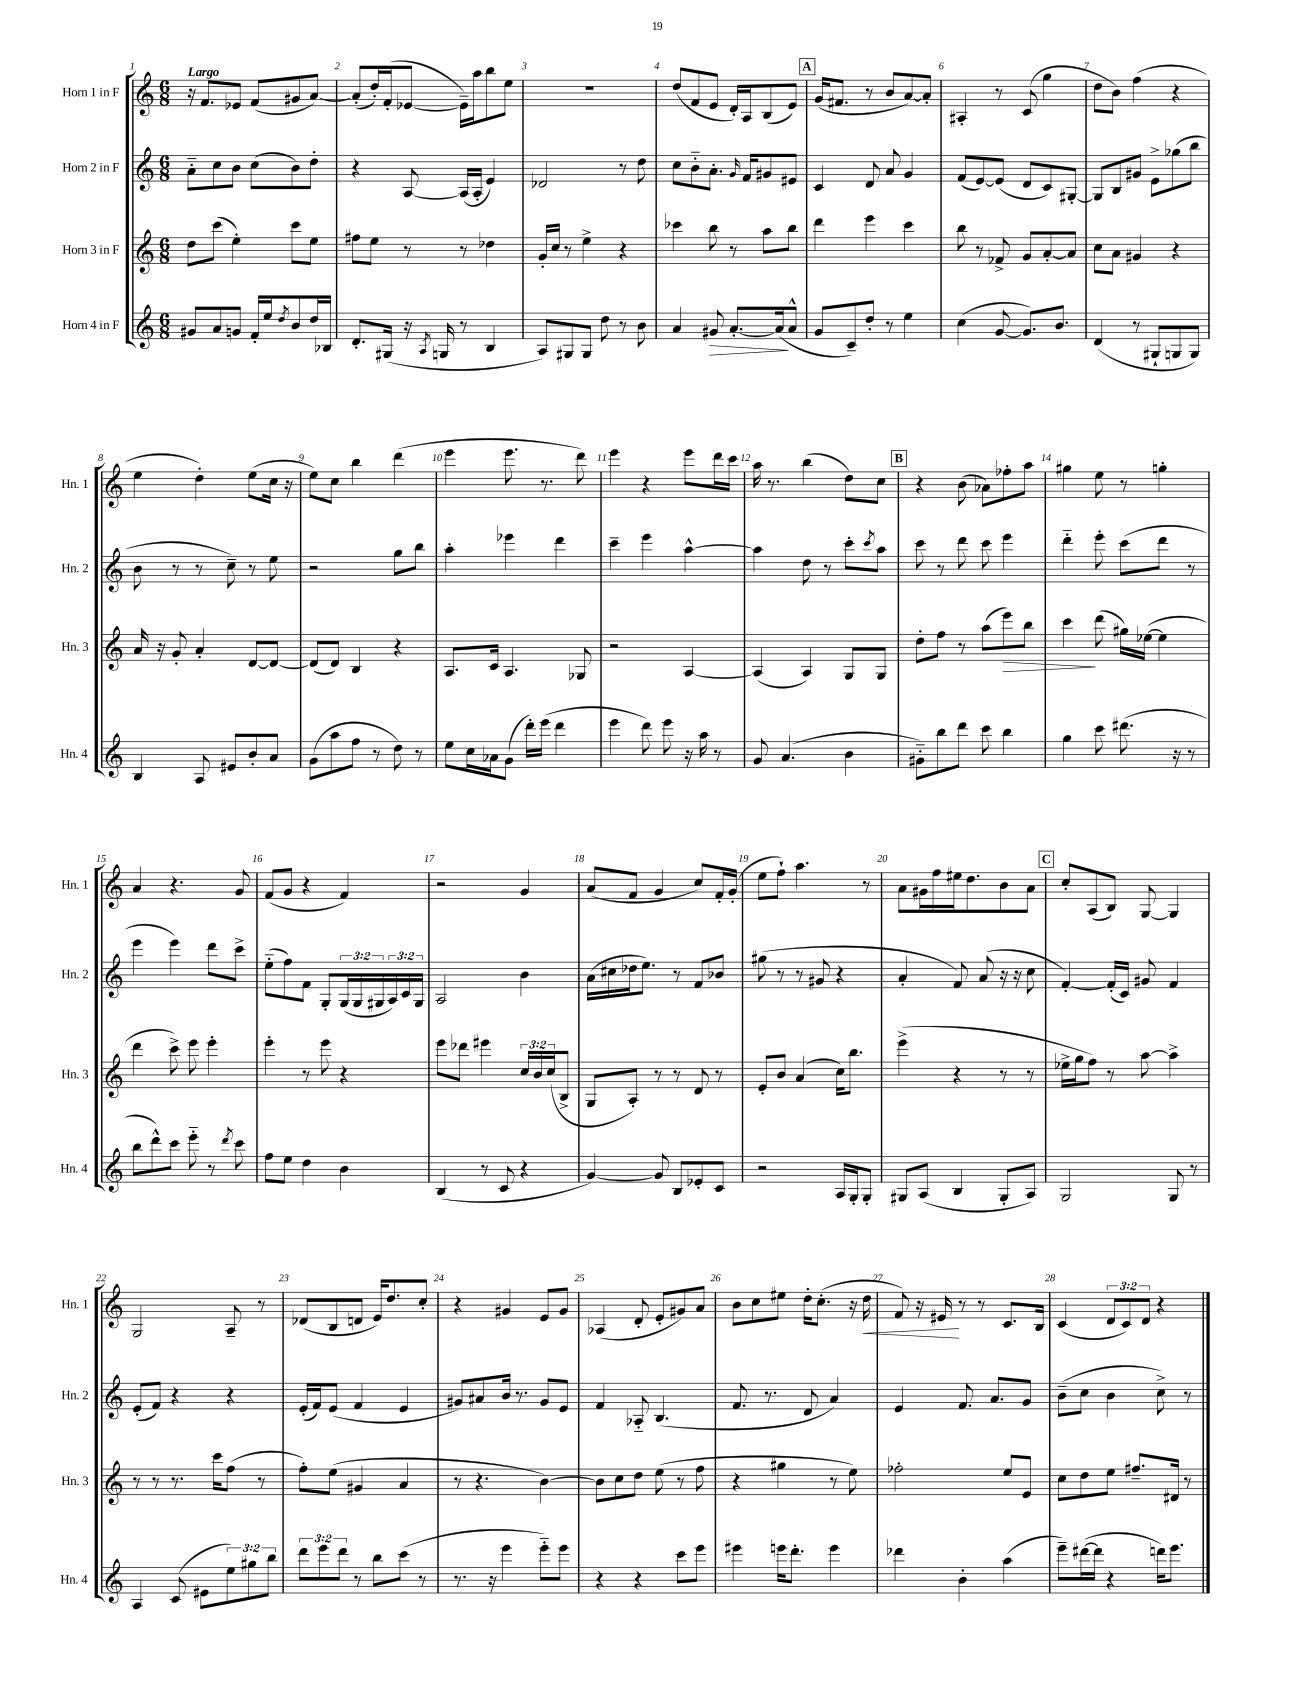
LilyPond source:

<<
\new StaffGroup <<
\new Staff = "s0" \with { instrumentName = "Horn 1 in F" shortInstrumentName = "Hn. 1" } {
    \clef treble \key c \major \numericTimeSignature \time 6/8 \override Staff.TupletNumber.text = #tuplet-number::calc-fraction-text \tempo "Largo"
    r16 f'8. ees'8 f'8( gis'8 a'8~) |
    a'8-.( d''16-.) f'16-.( ees'8~ ees'16--) a''16 b''8 e''8 |
    R2. |
    d''8( f'8 e'8 d'16-.) a16 b8( e'8) |
    \mark \markup { \box "A" } g'16( fis'8. r8 b'8 a'8~) a'8-. |
    ais4-. r8 c'8( g''4 |
    d''8 b'8) f''4( r4 |
    e''4 d''4-.) e''8( c''16 r16 |
    e''8) c''8 b''4 d'''4( |
    e'''4 e'''8. r8. d'''8) |
    e'''4 r4 e'''8 d'''16 c'''16 |
    a''16 r8. b''4( d''8) c''8 |
    \mark \markup { \box "B" } r4 b'8( aes'8) fes''8-. a''8 |
    gis''4 e''8 r8 g''4-. |
    a'4 r4. g'8 |
    f'8( g'8 r4 f'4) |
    r2 g'4 |
    a'8( f'8 g'4 c''8) f'16-. g'16-.( |
    e''8 f''8-!) a''4. r8 |
    a'8 gis'16 f''16 eis''16 d''8. b'8 a'8 |
    \mark \markup { \box "C" } c''8-. a8( b8) g8~ g4 |
    g2 a8-- r8 |
    des'8( b8 d'8 e'16) d''8. c''8-. |
    r4 gis'4 e'8 gis'8 |
    aes4( d'8-. e'8-. gis'8) a'8 |
    b'8 c''8 eis''8 d''16-. c''8.-.( r16 d''16\< |
    f'8) r16 eis'16\! r8 r8 c'8. b16 |
    c'4( \tuplet 3/2 { d'8 c'8) d'8 } r4 \bar "|." |
}
\new Staff = "s1" \with { instrumentName = "Horn 2 in F" shortInstrumentName = "Hn. 2" } {
    \clef treble \key c \major \numericTimeSignature \time 6/8 \override Staff.TupletNumber.text = #tuplet-number::calc-fraction-text
    a'8-_ c''8 b'8 c''8( b'8) d''8-. |
    r4 a8~ a16( a16-. e'4) |
    des'2 r8 d''8 |
    c''8 b'8-_ a'8.-. \grace { g'16 } f'16 gis'8 eis'8 |
    \mark \markup { \box "A" } c'4 d'8 a'8 g'4 |
    f'8( e'8~) e'8( d'8 c'8) gis8~-. |
    gis8 b8 gis'8 e'8-> ges''8( b''8 |
    b'8 r8 r8 c''8--) r8 e''8 |
    r2 g''8 b''8 |
    a''4-. ees'''4 d'''4 |
    c'''4-- e'''4 a''4~-^ |
    a''4 d''8 r8 c'''8-. \acciaccatura { c'''8 } a''8 |
    \mark \markup { \box "B" } c'''8 r8 d'''8 c'''8 e'''4 |
    d'''4-_ e'''8-. c'''8( d'''8 r8 |
    e'''4 e'''4) d'''8 c'''8-> |
    e''8-_( f''8) f'8 g8-. \tuplet 3/2 { g16( g16 gis16 } \tuplet 3/2 { a16) c'16 gis16 } |
    a2 b'4 |
    a'16( cis''16 des''16 e''8.) r8 f'8 bes'8 |
    gis''8( r8 r8 gis'8 r4 |
    a'4-. f'8) a'8( r16 r16 c''8 |
    \mark \markup { \box "C" } f'4~-.) f'16-.( c'16) gis'8 f'4 |
    e'8-.( f'8) r4 r4 |
    e'16-.( f'16) e'8( f'4 e'4 |
    gis'8) ais'8 b'16 r8. gis'8 e'8 |
    f'4 aes8-_ b4.( |
    f'8. r8. d'8 a'4) |
    e'4 f'8. a'8. g'8 |
    b'8--( c''8 b'4 c''8->) r8 \bar "|." |
}
\new Staff = "s2" \with { instrumentName = "Horn 3 in F" shortInstrumentName = "Hn. 3" } {
    \clef treble \key c \major \numericTimeSignature \time 6/8 \override Staff.TupletNumber.text = #tuplet-number::calc-fraction-text
    d''8 c'''8( e''4-.) c'''8 e''8 |
    fis''8 e''8 r8 r8 des''4 |
    g'16-. c''16 r8 e''4-> r4 |
    ces'''4 b''8 r8 a''8 b''8 |
    \mark \markup { \box "A" } d'''4 e'''4 c'''4 |
    b''8 r8 fes'8-> g'8 a'8~-. a'8 |
    c''8 a'8 gis'4 r4 |
    a'16 r16 g'8-. a'4-. d'8~ d'8~ |
    d'8( d'8) b4 r4 |
    a8. c'16 a4. ges8 |
    r2 a4~ |
    a4( a4) g8 g8 |
    \mark \markup { \box "B" } d''8-. f''8 r8 a''8( e'''8\>) b''8 |
    c'''4\! d'''8( gis''16) ees''16~( ees''4 |
    d'''4 c'''8->) e'''8 e'''4-. |
    e'''4-. r8 e'''8 r4 |
    e'''8 des'''8 eis'''4 \tuplet 3/2 { c''16 b'16 c''16( } b8-> |
    g8 a8-.) r8 r8 d'8 r8 |
    e'8-. b'8 a'4( c''16) b''8. |
    e'''4->( r4 r8 r8 |
    \mark \markup { \box "C" } ees''16-> g''16 f''8) r8 a''8~ a''4-> |
    r8 r8 r8. c'''16 f''8( r8 |
    f''8-.) e''8( gis'4 a'4 |
    r8 r4. b'4~) |
    b'8 c''8 d''8 e''8( r8 f''8 |
    r4 gis''4 r8 e''8) |
    fes''2-. e''8 e'8 |
    c''8 d''8 e''8 fis''8.-- dis'16 r8 \bar "|." |
}
\new Staff = "s3" \with { instrumentName = "Horn 4 in F" shortInstrumentName = "Hn. 4" } {
    \clef treble \key c \major \numericTimeSignature \time 6/8 \override Staff.TupletNumber.text = #tuplet-number::calc-fraction-text
    gis'8 a'8 g'8 f'16-. e''16 \acciaccatura { d''8 } b'8 d''16 bes16 |
    d'8.-. gis16( r16 \acciaccatura { a8 } g16 r8 b4 |
    a8) gis8 gis8 d''8 r8 b'8 |
    a'4 gis'8\> a'8.~-. a'16\!( a'8-^ |
    \mark \markup { \box "A" } g'8 c'8--) d''8-. r8 e''4 |
    c''4( g'8~ g'8.) b'8. |
    d'4( r8 gis8-! g8 g8) |
    b4 a8 eis'8 b'8-. a'8 |
    g'8( a''8 f''8 r8 d''8) r8 |
    e''8 c''16 aes'16 g'8( d'''16-.) e'''16( d'''4 |
    e'''4 d'''8) e'''8 r16 a''16 r8 |
    g'8 a'4.( b'4 |
    \mark \markup { \box "B" } gis'8-_) b''8 d'''8 c'''8 b''4 |
    g''4 c'''8 dis'''8.( r16 r8 |
    b''8 d'''8-^) c'''8 e'''8-_ r8 \acciaccatura { d'''8 } c'''8 |
    f''8 e''8 d''4 b'4 |
    b4( r8 c'8 r4 |
    g'4~) g'8 b8 ees'8-. c'8 |
    r2 a16 g16-. g8-. |
    gis8 a8( b4 gis8-. a8) |
    \mark \markup { \box "C" } g2 g8 r8 |
    a4 c'8( eis'8 \tuplet 3/2 { e''8) gis''8 b''8 } |
    \tuplet 3/2 { d'''8 e'''8 d'''8 } r8 b''8 c'''8( r8 |
    r8. r16 e'''4 e'''8-_) e'''8 |
    r4 r4 c'''8 e'''8 |
    eis'''4 e'''16 d'''8.-. e'''4 |
    des'''4 b'4-. a''4( |
    e'''8--) dis'''16~( dis'''16 r4 d'''16) e'''8. \bar "|." |
}
>>
>>
\layout { \context { \Score \override BarNumber.break-visibility = ##(#f #t #t) barNumberVisibility = #all-bar-numbers-visible } }
